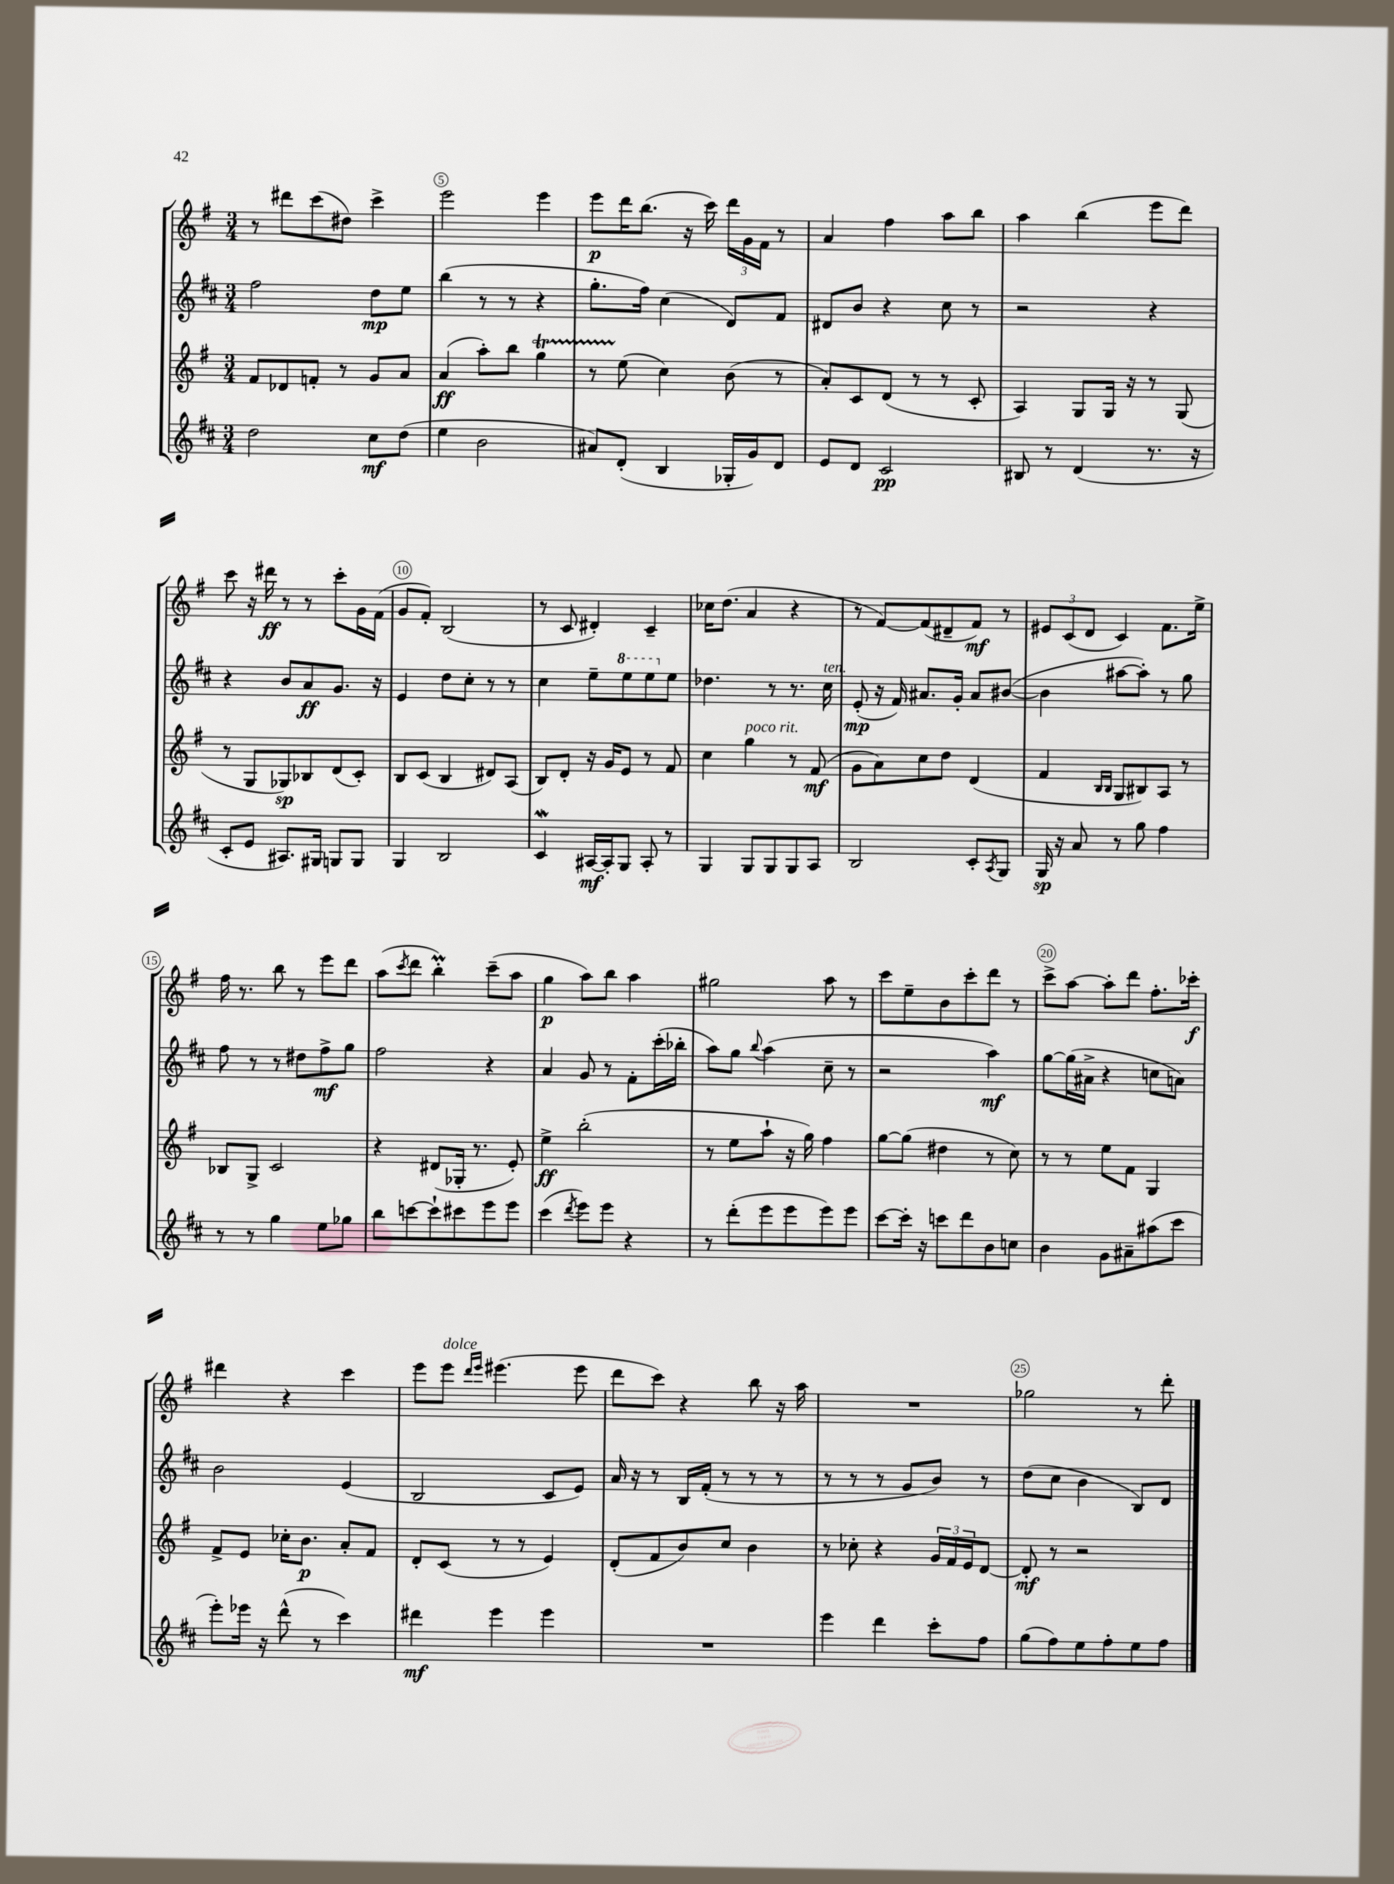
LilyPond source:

<<
\new StaffGroup <<
\new Staff = "s0" {
    \clef treble \key g \major \numericTimeSignature \time 3/4
    r8 dis'''8 c'''8( dis''8) c'''4-> |
    e'''2 e'''4 |
    e'''8\p d'''16 b''8.( r16 c'''16) \tuplet 3/2 { d'''16 g'16 fis'16 } r8 |
    a'4 fis''4 a''8 b''8 |
    a''4 b''4( e'''8 d'''8) |
    c'''8 r16 dis'''16\ff r8 r8 c'''8-. g'16 fis'16( |
    g'8 fis'8-.) b2( |
    r8 c'8 dis'4-.) c'4-- |
    ces''16 d''8.( a'4 r4 |
    r8 fis'8~) fis'8( dis'8-- fis'8\mf) r8 |
    \tuplet 3/2 { eis'8 c'8( d'8 } c'4) fis'8. e''16-> |
    fis''16 r8. b''8 r8 e'''8 d'''8 |
    a''8( \acciaccatura { c'''8 } d'''8 b''4-.\prall) c'''8--( a''8 |
    g''4\p a''8) b''8 a''4 |
    gis''2 a''8 r8 |
    c'''8 e''8-- b'8 c'''8-. d'''8 r8 |
    c'''8-> a''8~ a''8-. d'''8 fis''8.-. ces'''16-.\f |
    dis'''4 r4 c'''4 |
    e'''8 e'''8^\markup { \italic "dolce" } \grace { d'''16 e'''16 } eis'''4.( eis'''8 |
    d'''8 c'''8) r4 b''8 r16 a''16 |
    R2. |
    ges''2 r8 d'''8-. \bar "|." |
}
\new Staff = "s1" {
    \clef treble \key d \major \numericTimeSignature \time 3/4
    fis''2 d''8\mp e''8 |
    b''4( r8 r8 r4 |
    g''8.-. fis''16) cis''4( d'8) fis'8 |
    dis'8 b'8 r4 cis''8 r8 |
    r2 r4 |
    r4 b'8 a'8\ff g'8. r16 |
    e'4 d''8 cis''8-. r8 r8 |
    cis''4 e''8-- \ottava #1 e'''8 e'''8 \ottava #0 e''8 |
    des''4. r8 r8. cis''16^\markup { \italic "ten." } |
    e'8-.\mp( r16 fis'16) ais'8. g'16-. ais'8 bis'8~( |
    bis'4 ais''8~ ais''8-.) r8 g''8 |
    fis''8 r8 r8 dis''8 fis''8->\mf g''8 |
    fis''2 r4 |
    a'4 g'8 r8 fis'8-. cis'''16-.( bes''16-. |
    a''8) g''8 \appoggiatura { b''8 } a''4( cis''8-- r8 |
    r2 a''4\mf) |
    g''8~ g''16( ais'16-> r4 c''8 a'8) |
    b'2 e'4( |
    b2 cis'8 e'8) |
    a'16 r16 r8 b16 fis'16-.( r8 r8 r8 |
    r8 r8 r8 g'8 b'8) r8 |
    d''8( cis''8 b'4 b8) d'8 \bar "|." |
}
\new Staff = "s2" {
    \clef treble \key g \major \numericTimeSignature \time 3/4
    fis'8 des'8 f'8-. r8 g'8 a'8 |
    a'4\ff( a''8-.) b''8 g''4\startTrillSpan |
    r8 e''8\stopTrillSpan( c''4) b'8( r8 |
    a'8-.) c'8 d'8( r8 r8 c'8-. |
    a4) g8 g16 r16 r8 g8( |
    r8 g8 ges8\sp) bes8 d'8( c'8-.) |
    b8 c'8( b4 dis'8) a8( |
    b8) d'8-. r16 g'16 e'8 r8 fis'8 |
    c''4 g''4^\markup { \italic "poco rit." } r8 fis'8\mf( |
    g'8 a'8) c''8 d''8 d'4( |
    fis'4 \grace { b16 b16 } g8 bis8) a8 r8 |
    bes8 g8-> c'2 |
    r4 dis'8( ges16-. r8. e'8-.) |
    e''4->\ff b''2-.( |
    r8 e''8 a''8-! r16 g''16) fis''4 |
    g''8~ g''8( dis''4 r8 c''8) |
    r8 r8 e''8 fis'8 g4 |
    fis'8-> e'8 ces''16-. b'8.\p a'8-. fis'8 |
    d'8-. c'8( r8 r8 e'4) |
    d'8-.( fis'8 b'8) c''8 b'4 |
    r8 ces''8-. r4 \tuplet 3/2 { g'16 fis'16 e'16 } d'8~ |
    d'8-.\mf r8 r2 \bar "|." |
}
\new Staff = "s3" {
    \clef treble \key d \major \numericTimeSignature \time 3/4
    d''2 cis''8\mf d''8( |
    e''4 b'2 |
    ais'8) d'8-.( b4 ges16-. g'16) d'8 |
    e'8 d'8 cis'2\pp |
    bis8 r8 d'4( r8. r16 |
    cis'8-. e'8 ais8.) gis16 g8 g8 |
    g4 b2 |
    cis'4\mordent ais16~\mf ais16-. g8 ais8-. r8 |
    g4 g8 g8 g8 a8 |
    b2 cis'8-. \acciaccatura { a8 } g8 |
    g16\sp r16 a'8 r8 g''8 fis''4 |
    r8 r8 g''4 e''8 ges''8 |
    b''8 c'''8~ c'''8-! cis'''8 e'''8 e'''8 |
    cis'''4( \acciaccatura { d'''8 } e'''8) e'''8 r4 |
    r8 d'''8-.( e'''8 e'''8 e'''8) e'''8 |
    cis'''8~ cis'''16-. r16 c'''8 d'''8 b'8 c''8 |
    b'4 g'8 ais'8-- ais''8( cis'''8 |
    e'''8-.) ees'''16 r16 d'''8-^( r8 cis'''4) |
    dis'''4\mf e'''4 e'''4 |
    R2. |
    e'''4 d'''4 cis'''8-. fis''8 |
    g''8( fis''8) e''8 fis''8-. e''8 fis''8 \bar "|." |
}
>>
>>
\layout { \context { \Score currentBarNumber = #4 \override BarNumber.break-visibility = ##(#f #t #t) barNumberVisibility = #(every-nth-bar-number-visible 5) \override BarNumber.stencil = #(make-stencil-circler 0.1 0.3 ly:text-interface::print) } }
